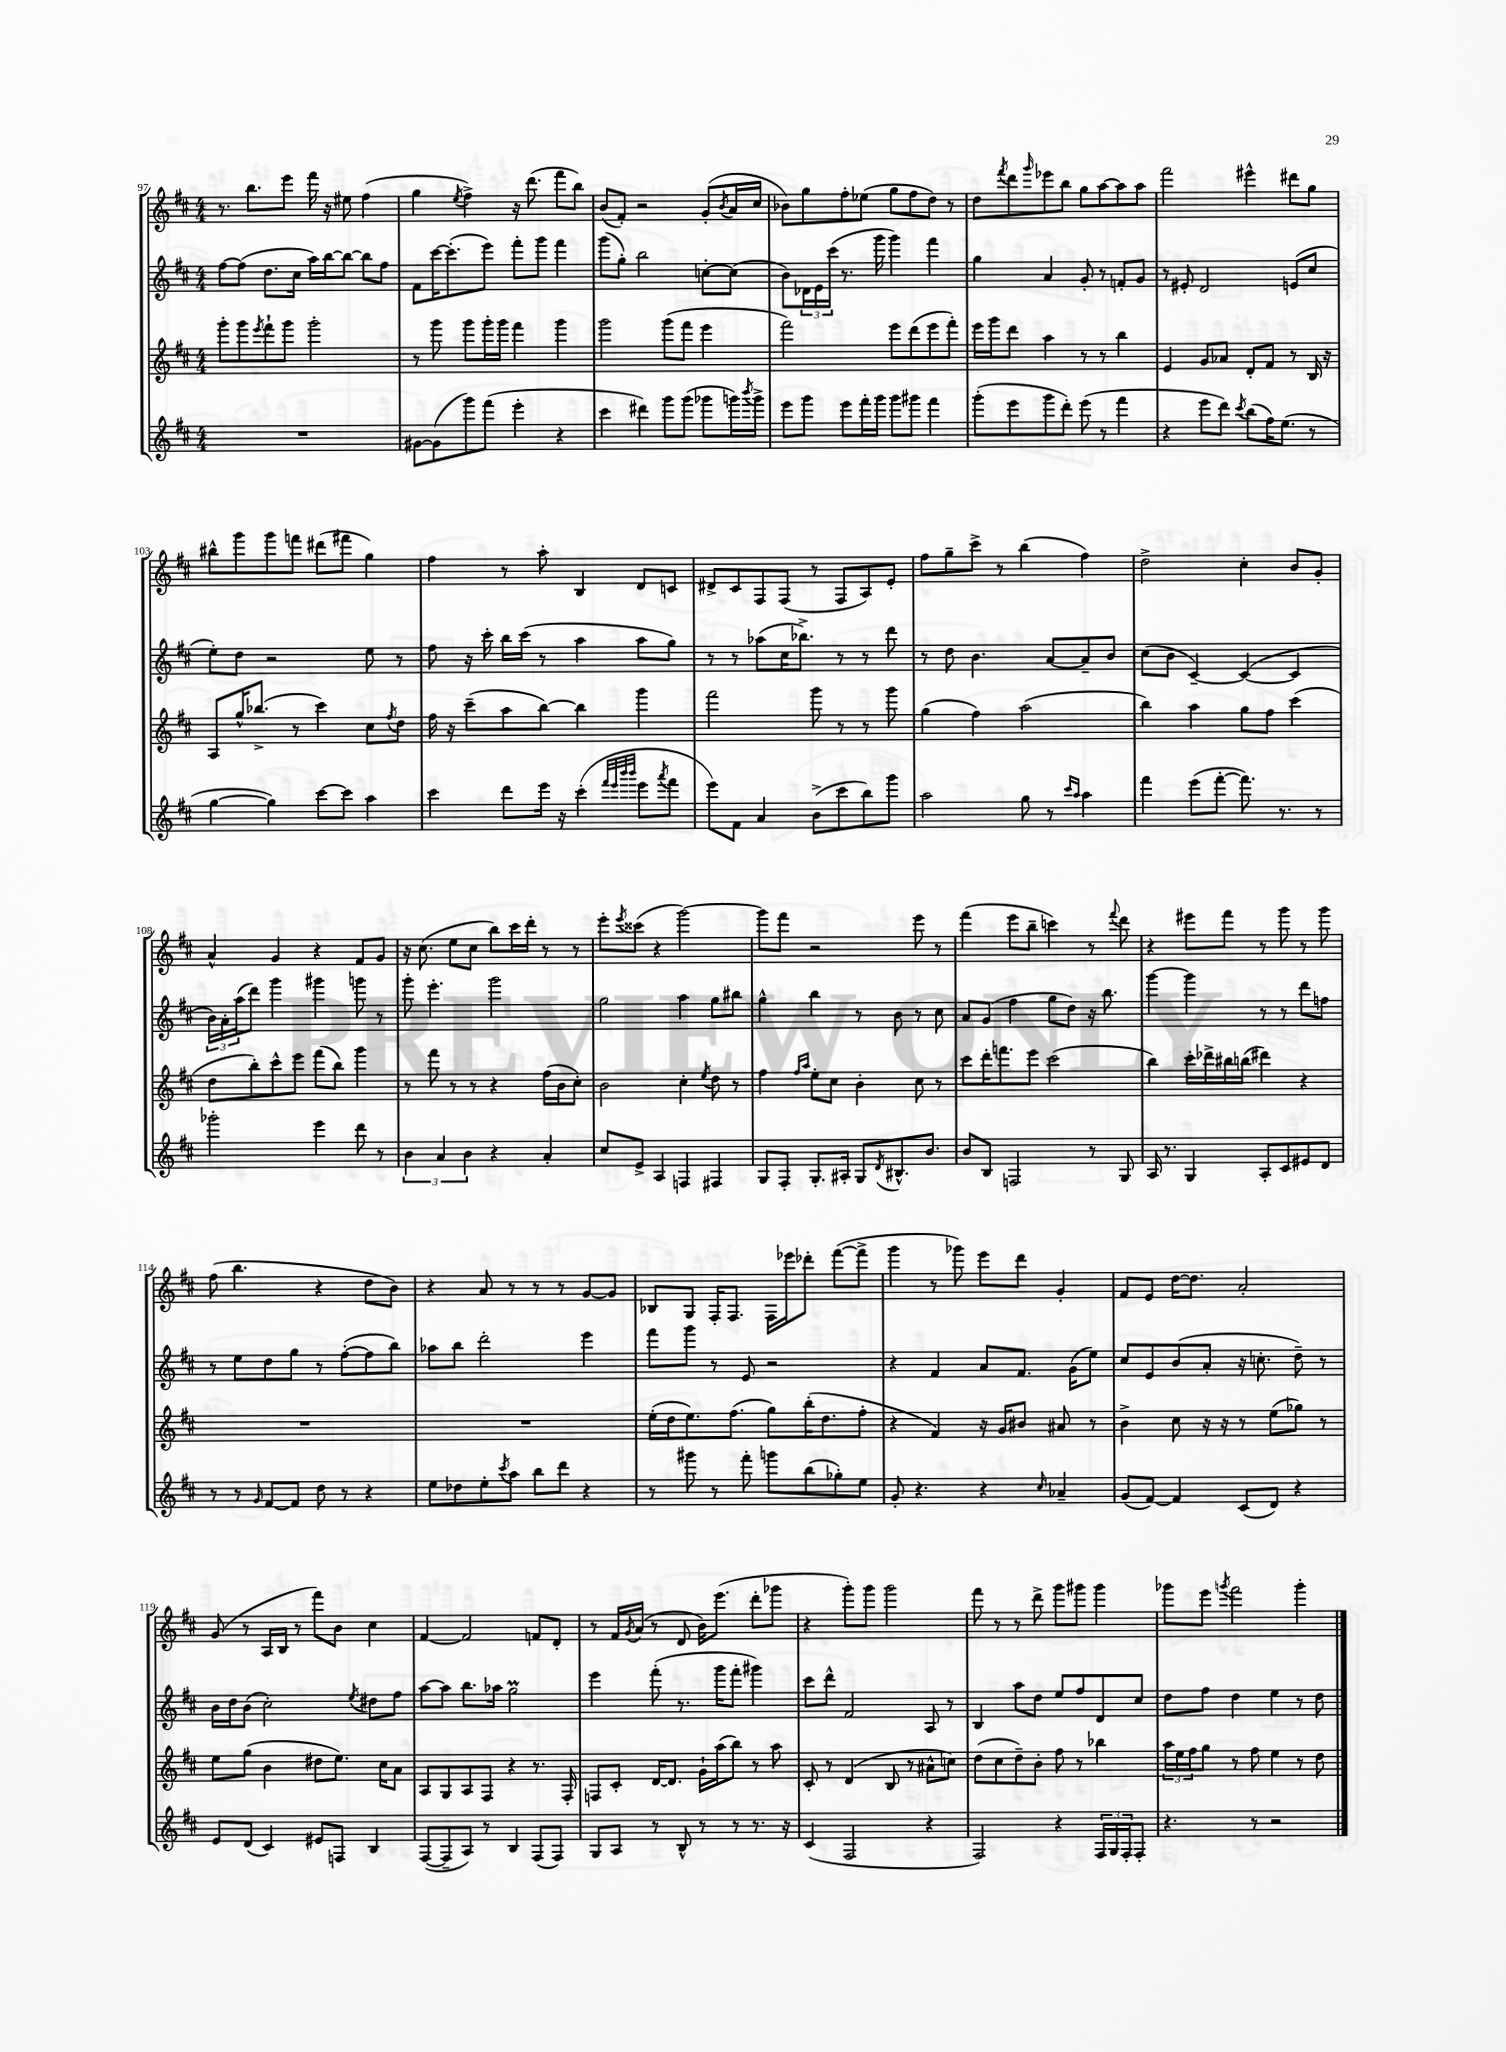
<<
\new StaffGroup <<
\new Staff = "s0" {
    \clef treble \key d \major \numericTimeSignature \time 4/4
    r8. b''8. e'''8 fis'''16 r16 eis''8 fis''4( |
    g''4 \acciaccatura { e''8 } fis''4->) r16 d'''8.( fis'''8 b''8) |
    b'8( fis'8-.) r2 g'8-.( \acciaccatura { b'8 } a'16 cis''16 |
    bes'8) g''8 fis''8-. ees''8( g''8 fis''8 d''8) r8 |
    d''8 \acciaccatura { fis'''8 } d'''8 \grace { g'''16 } ees'''8 b''8 g''8 a''8~ a''8 a''8 |
    fis'''2 eis'''4-^ dis'''8 g''8 |
    bis''8-^ g'''8 g'''8 f'''8 dis'''8( fis'''8 g''4) |
    fis''4 r8 a''8-. b4 d'8 c'8 |
    dis'8-> cis'8 fis8 fis8( r8 fis8 a8) e'8-. |
    fis''8 g''8-- cis'''8-> r8 b''4( fis''4) |
    d''2-> cis''4-. b'8 g'8-. |
    a'4-^ g'4 r4 fis'8 g'8 |
    r16 cis''8.( e''8 cis''8 b''8) cis'''16 d'''16-. r8 r8 |
    e'''8-. \acciaccatura { e'''8 } cisis'''8( r4 g'''2~) |
    g'''8 fis'''8 r2 e'''8 r8 |
    fis'''4( e'''8 b''8-- c'''4) r8 \appoggiatura { fis'''8 } d'''8 |
    r4 eis'''8 fis'''8 r8 g'''8 r8 g'''8 |
    fis''8( b''4. r4 d''8 b'8) |
    r4 a'8 r8 r8 r8 g'8~ g'8 |
    bes8 g8 fis16-. fis8. fis16 ees'''16 des'''8-. fis'''8~( fis'''8-> |
    g'''4 r8 ges'''8) e'''8 d'''8 g'4-. |
    fis'8 e'8 d''16~ d''8. a'2-. |
    g'8( r8 a16 b16 r8 fis'''8) b'8 cis''4 |
    fis'4~ fis'2 f'8 d'8-. |
    r8 fis'16 \acciaccatura { g'8 } a'16( r8 d'8 b'16) e'''8.( d'''8-. ges'''8 |
    r4 g'''8-.) g'''8 g'''2 |
    fis'''8 r8 r8 d'''8-> g'''8 gis'''8 gis'''4 |
    ges'''8 e'''8 \acciaccatura { g'''8 } fis'''2 g'''4-. \bar "|." |
}
\new Staff = "s1" {
    \clef treble \key d \major \numericTimeSignature \time 4/4
    fis''8~ fis''8( d''8. cis''16 a''16) b''16~ b''8~ b''8 fis''8 |
    fis'8 cis'''16~ cis'''8.-.( e'''8) fis'''8-. g'''8 fis'''4 |
    g'''8( g''8-.) b''2 c''8~-. c''8( |
    b'8) \tuplet 3/2 { des'16 e'16 cis'''16( } r8. g'''16 g'''4) fis'''4 |
    g''4 a'4 g'8-. r8 f'8-. g'8 |
    r8 eis'8-. d'2 e'8( cis''8 |
    e''8-.) d''8 r2 e''8 r8 |
    fis''8 r16 cis'''16-. b''16 cis'''16( r8 a''4 a''8 g''8) |
    r8 r8 aes''8( cis''16 bes''8.->) r8 r8 d'''8 |
    r8 d''8 b'4. a'8~ a'8-- b'8 |
    cis''8( b'8 cis'4~--) cis'4~( cis'4 |
    \tuplet 3/2 { b'16) a'16-. a''16( } d'''8) g'''4 gis'''4 g'''8 r8 |
    g'''8-. e'''4.-. g'''2 |
    g''2 a''4 g''8 bis''8 |
    g''4-^ b''4 r8 b'8 r8 cis''8 |
    a'8 g'8( fis''4 g''8 d''8) r16 b''8. |
    g'''4~ g'''4 r8 r8 d'''8 f''8 |
    r8 e''8 d''8 g''8 r8 fis''8~-.( fis''8 b''8) |
    aes''8 b''8 d'''2-. e'''4 |
    fis'''8 g'''8 r8 e'8 r2 |
    r4 fis'4 a'8 fis'8. g'16( e''8) |
    cis''8 e'8 b'8( a'8-. r16 c''8.-. d''8--) r8 |
    b'16 d''16 b'8( cis''2-.) \acciaccatura { e''8 } dis''8 fis''8 |
    a''8~ a''8 b''8. aes''16 g''2\prall |
    e'''4 fis'''8-.( r8. g'''16 fis'''8-. gis'''4) |
    cis'''8 d'''8-^ fis'2 a8 r8 |
    b4 a''8 d''8 e''8 fis''8 d'8 cis''8 |
    d''8 fis''8 d''4 e''4 r8 d''8 \bar "|." |
}
\new Staff = "s2" {
    \clef treble \key d \major \numericTimeSignature \time 4/4
    g'''8-. g'''8 \acciaccatura { e'''8 } fis'''8-! g'''8 g'''2-. |
    r8 g'''8 g'''8 g'''16-. g'''16 fis'''4 g'''4 |
    g'''2 g'''8( fis'''8 e'''4 |
    fis'''2) e'''8 d'''8( e'''8 fis'''8-.) |
    e'''16 g'''16 d'''8 a''4 r8 r8 b''4 |
    e'4 g'8 aes'8 d'8-. fis'8 r8 b16 r16 |
    a8 g''16-^ bes''8.->( r8 cis'''4) cis''8 \acciaccatura { fis''8 } d''8 |
    fis''16 r16 cis'''8--( a''8 b''8~) b''4 g'''4 |
    fis'''2 g'''8 r8 r8 g'''8 |
    g''4( fis''4) a''2( |
    b''4) a''4 g''8 fis''8 cis'''4( |
    d''8 b''8-.) cis'''8-^ e'''8 fis'''8( b''8) g'''4 |
    r8 fis'''8 r8 r8 r4 fis''16( b'16 cis''8-.) |
    b'2 cis''4-. \acciaccatura { e''8 } d''8 r8 |
    fis''4 \grace { fis''16 a''16 } e''8-. cis''8 b'4-. cis''8 r8 |
    cis'''8 d'''16-. f'''8. e'''8 cis'''2( |
    b''4) cis'''16-. des'''16-> bis''16 b''16( dis'''4) r4 |
    R1 |
    R1 |
    e''16-.( d''16 e''8.) fis''8.( g''8) b''16-.( d''8. fis''8-. |
    r4 fis'4) r16 g'16 bis'8 ais'8 r8 |
    b'4-> cis''8 r16 r16 r8 e''8( ges''8) r8 |
    e''8 g''8( b'4 dis''8 e''8.) cis''16 a'8 |
    a8 g8 a8 fis8 r4 r8. fis16-. |
    f8 cis'8-. d'16~ d'8. g'16-! a''16( b''8) r8 a''8 |
    cis'8-. r8 d'4( b8 r8 ais'8-^ c''8) |
    d''8( cis''8 d''8--) b'8-. fis''8 r8 bes''4 |
    \tuplet 3/2 { a''16 e''16 fis''16 } g''8 r8 fis''8 e''4 r8 d''8 \bar "|." |
}
\new Staff = "s3" {
    \clef treble \key d \major \numericTimeSignature \time 4/4
    R1 |
    gis'8~ gis'8( g'''8) fis'''8( e'''4-. r4 |
    cis'''4 dis'''4) g'''8 g'''8( ges'''8 g'''16) \acciaccatura { b'''8 } g'''16-> |
    e'''8 g'''8 e'''8 fis'''16-. g'''16 g'''8 gis'''8 fis'''4 |
    g'''8-.( e'''8 g'''8 d'''8-.) e'''8( r8 fis'''4 |
    r4 e'''8 d'''8) \acciaccatura { cis'''8 } b''8( fis''16) e''8.( r8 |
    g''4~ g''4) cis'''8~ cis'''8 a''4 |
    cis'''4 d'''8 e'''16 r16 cis'''4-.( \grace { fis'''32 e'''32 b'''32 b'''32 } e'''8 \acciaccatura { a'''8 } fis'''8 |
    e'''8) fis'8 a'4 b'8->( cis'''8 b''8) g'''8 |
    a''2 g''8 r8 \grace { cis'''16 a''16 } a''4 |
    fis'''4 e'''8( fis'''8~-. fis'''8.) r8. r8 |
    ges'''2-. e'''4 d'''8 r8 |
    \tuplet 3/2 { b'4 a'4 b'4 } r4 a'4-. |
    cis''8 e'8-> a4 f4 fis4 |
    g8 fis8-. g8.-. ais16-. g8 \acciaccatura { d'8 } bis8.-^ b'8. |
    b'8 b8 f2 r8 g8 |
    a16 r8. g4 a8-. cis'8 eis'8 d'8 |
    r8 r8 \grace { g'16 } fis'8~ fis'8 d''8 r8 r4 |
    e''8 des''8 e''8-. \acciaccatura { cis'''8 } a''8 b''8 d'''8 r4 |
    r8 gis'''8 r8 fis'''8-. g'''8 b''8( ges''8-.) e''8 |
    g'8-. r4. r4 \grace { cis''16 } aes'4-- |
    g'8( fis'8~) fis'4 cis'8( d'8) r4 |
    e'8 d'8( cis'4) eis'8 f8 b4 |
    fis8~( fis8-- a8) r8 b4 fis8( fis8) |
    g8 a8 r8 b8-^ r8 r8 r8. r16 |
    cis'4( fis2 r4 |
    fis2) r4 \tuplet 3/2 { fis16 g16 fis16-. } fis8-. |
    r4. r8 r2 \bar "|." |
}
>>
>>
\layout { \context { \Score currentBarNumber = #97 } }
